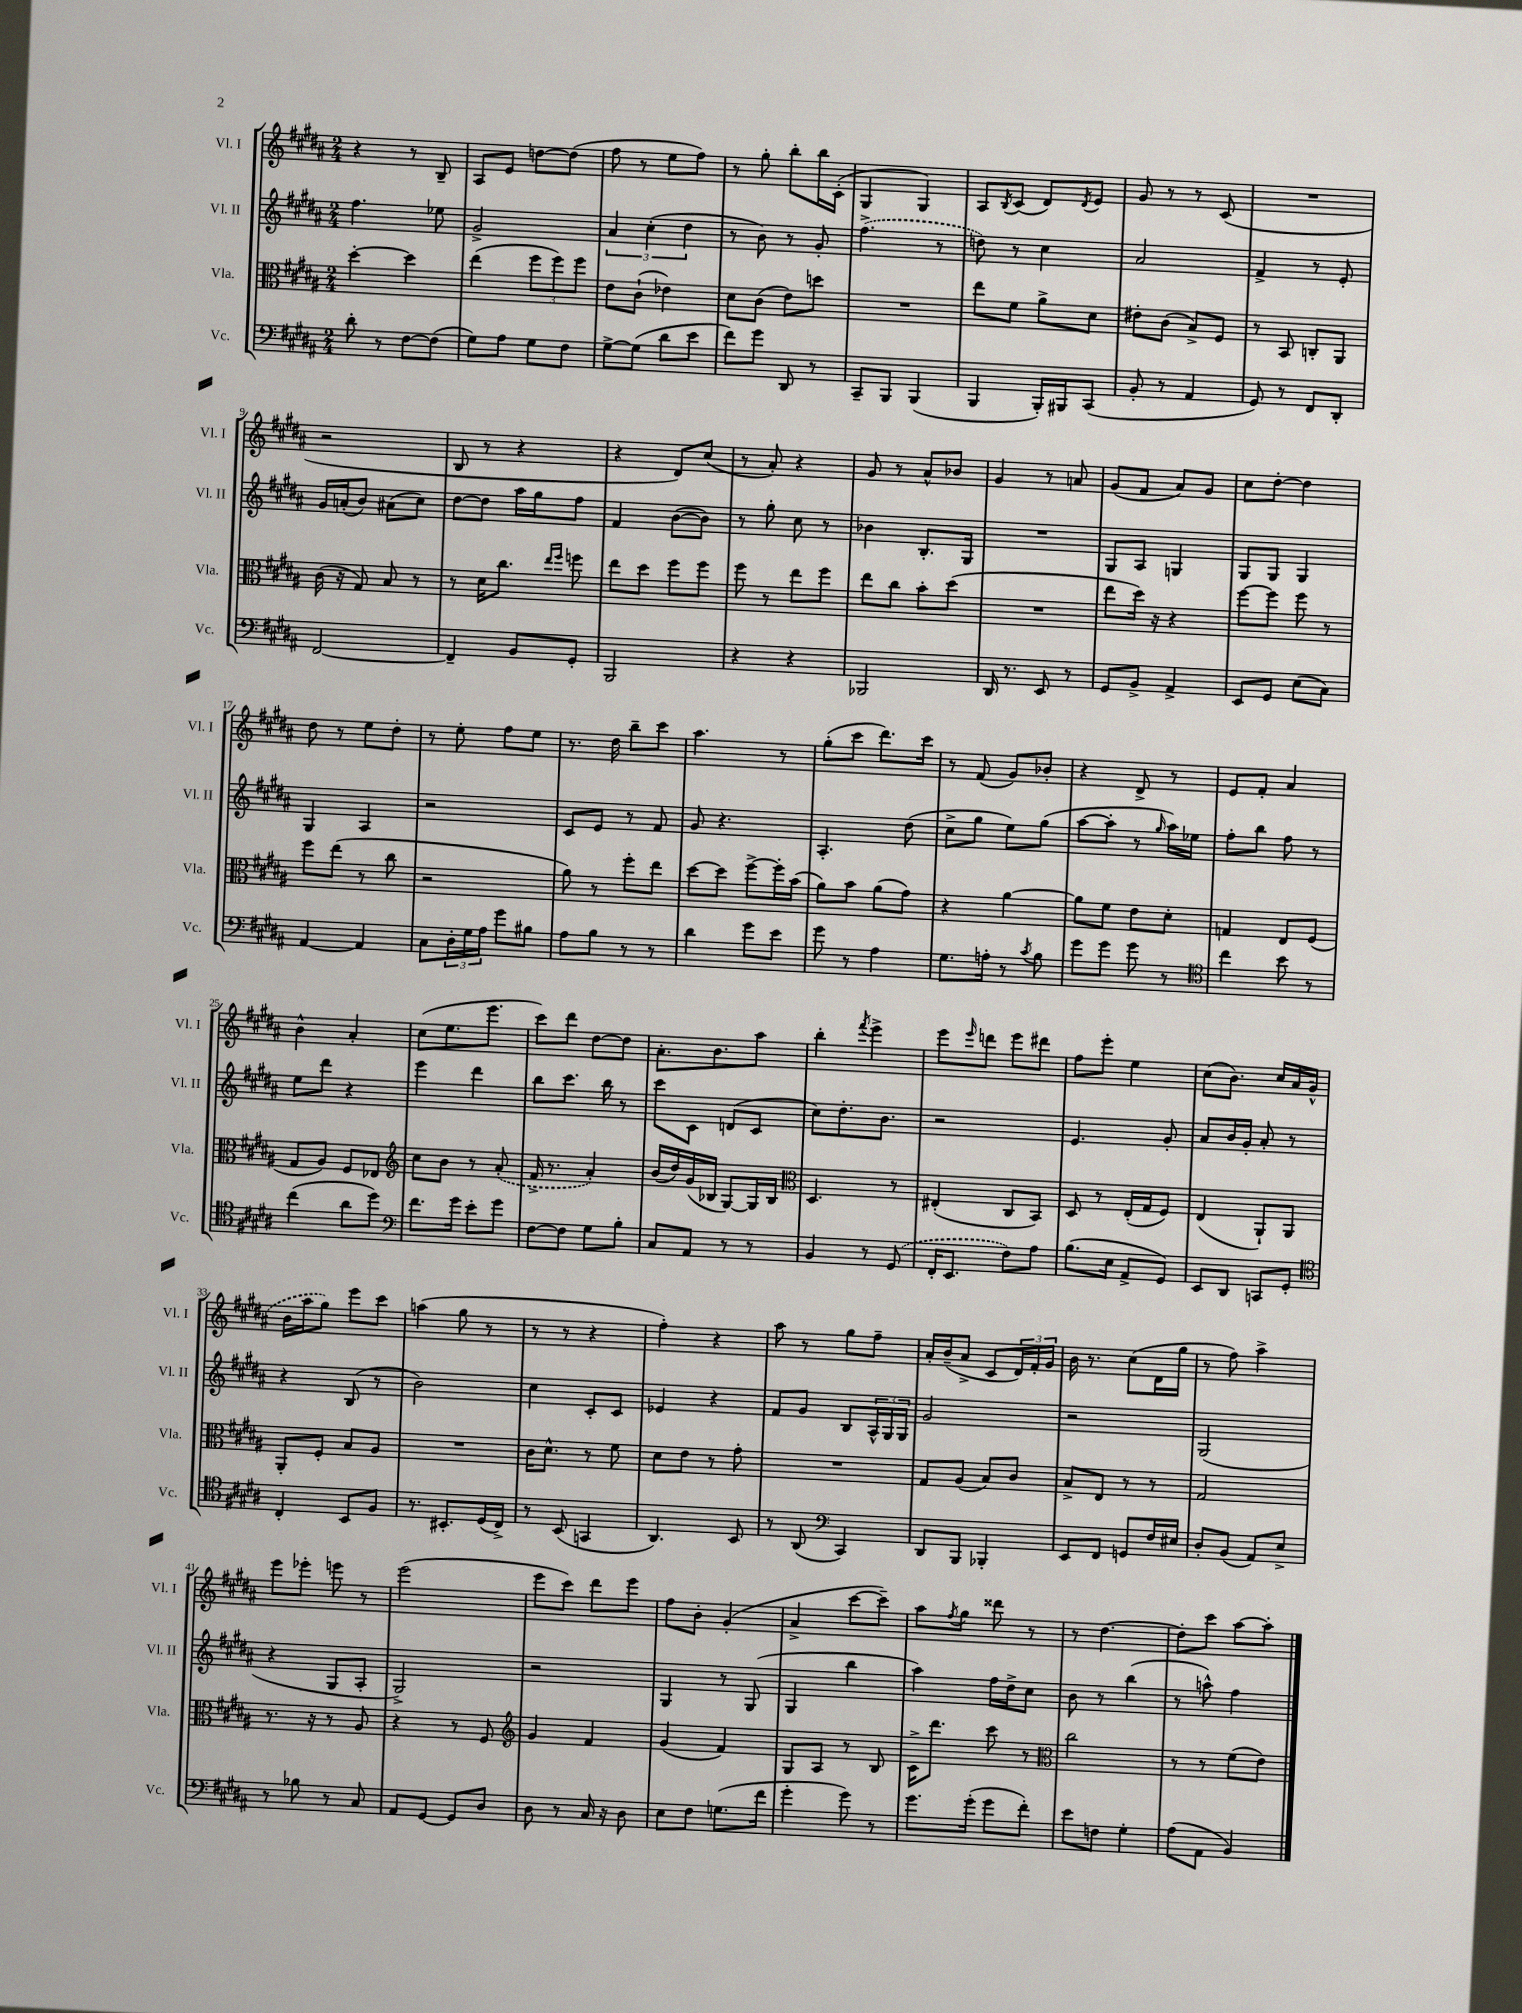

**kern	**kern	**kern	**kern
*staff4	*staff3	*staff2	*staff1
*clefF4	*clefC3	*clefG2	*clefG2
*k[f#c#g#d#a#]	*k[f#c#g#d#a#]	*k[f#c#g#d#a#]	*k[f#c#g#d#a#]
*M2/4	*M2/4	*M2/4	*M2/4
8d#'\	[4dd#'\	4.ff#\	4r
8r	.	.	.
[8F#\L	4dd#\]	.	8r
(8F#\]J	.	8ee-\	8B~/
=	=	=	=
8G#\L)	(4ee\	2g#^/	8A#/L
8A#\J	.	.	8e/J
8G#\L	12ff#\L	.	[8dd\L
.	12ff#\)	.	.
8F#\J	.	.	(8dd\]J
.	12ff#\J	.	.
=	=	=	=
[8G#^\L	8e\L	6a#/	8ff#\
(8G#\]J	(8c#`\J	.	8r
.	.	(6cc#'\	.
8d#\L	4e-\)	.	8ee\L
.	.	6dd#\	.
8e\J	.	.	8ff#\J)
=	=	=	=
8f#\L)	8d#\L	8r	8r
8g#\J	(8c#\J	8b\)	8gg#'\
8DD#/	8e\L)	8r	8bb'\L
8r	8dd\J	8g#'/	16bb\L
.	.	.	(16c#'\JJ
=	=	=	=
8CC#~/L	2r	(4.ff#^\	4G#/
8BBB/J	.	.	.
(4BBB/	.	.	4G#/)
.	.	8r	.
=	=	=	=
4BBB/	8ee\L	8dd\)	8A#/L
.	.	.	8qB/
.	8f#\J	8r	(8c#/J
16BBB'/LL)	8a#^\L	4cc#\	8d#/L)
16BBB#/J	.	.	.
.	.	.	8qd#/
(8CC#/J	8d#\J	.	8e/J
=	=	=	=
8BB'/	8e#'\L	2a#/	8g#/
8r	(8c#\J	.	8r
4AA#/	8B^/L)	.	8r
.	8F#/J	.	(8c#/
=	=	=	=
8GG#/)	8r	4f#^/	2r
8r	8BB/	.	.
8FF#/L	8C'/L	8r	.
8DD#'/J	8AA#/J	8e'/	.
=	=	=	=
[2FF#/	(16c#\	16g#/LL	2r
.	16r	(16a'/J	.
.	8G#/)	8b/J)	.
.	8B/	(8a#\L	.
.	8r	8cc#\J)	.
=	=	=	=
4FF#~/]	8r	[8dd#\L	8B/
.	16d#\LK	8dd#\]J	8r
.	8.cc#\J	.	.
8BB/L	.	16aa#\LL	4r
.	.	16gg#\J	.
.	16qqee/LL	.	.
.	16qqff#/JJ	.	.
8GG#'/J	8ff\	8ff#\J	.
=	=	=	=
2BBB/	8ee\L	4f#/	4r
.	8dd#\J	.	.
.	8ff#\L	([8b\L	8d#/L)
.	8ff#\J	8b\]J)	(8cc#/J
=	=	=	=
4r	8ff#\	8r	8r
.	8r	8gg#'\	8a#'/)
4r	8ee\L	8cc#\	4r
.	8ff#\J	8r	.
=	=	=	=
2BBB-/	8ee\L	4b-\	8g#/
.	8cc#\J	.	8r
.	8b'\L	8.B'/L	8a#^^/L
.	(8dd#\J	.	8b-/J
.	.	16G#/Jk	.
=	=	=	=
16DD#/	2r	2r	4g#/
8.r	.	.	.
8EE/	.	.	8r
8r	.	.	8a/
=	=	=	=
8GG#/L	8ee\L	8G#/L	(8g#/L
8BB^/J	16dd#\Jk)	8A#/J	8f#/J
.	16r	.	.
4AA#^/	4r	4G/	8a#/L)
.	.	.	8g#/J
=	=	=	=
8EE/L	[8ff#\L	8G#/L	8cc#\L
8GG#/J	8ff#\]J	8G#/J	[8dd#'\J
(8E\L	8ff#\	4G#/	4dd#\]
8C#\J)	8r	.	.
=	=	=	=
[4AA#/	8ff#\L	4G#/	8dd#\
.	(8ee\J	.	8r
4AA#/]	8r	4A#/	8ee\L
.	8cc#\	.	8dd#'\J
=	=	=	=
8C#\L	2r	2r	8r
24D#'\L	.	.	8ee'\
24G#\	.	.	.
24A#\JJ	.	.	.
8g#\L	.	.	8ff#\L
8B#\J	.	.	8ee\J
=	=	=	=
8A#\L	8a#\)	8c#/L	8.r
8B\J	8r	8e/J	.
.	.	.	16dd#\
8r	8ff#'\L	8r	8bb~\L
8r	8ee\J	8f#/	8ccc#\J
=	=	=	=
4d#\	[8dd#\L	8g#/	4.aa#\
.	8dd#\]J	4.r	.
8g#\L	[8ff#^\L	.	.
8e\J	16ff#'\]L	.	8r
.	(16b\JJ	.	.
=	=	=	=
8g#\	8a#\L)	4.A#'/	(8gg#'\L
8r	8b\J	.	8ccc#\J
4A#\	(8a#\L	.	8.ddd#\L)
.	8g#\J)	(8dd#\	.
.	.	.	16ccc#\Jk
=	=	=	=
8.G#\L	4r	8cc#^\L	8r
.	.	8gg#\J	(8f#/
16A'\Jk	.	.	.
8r	[4a#\	8ee\L)	8g#/L)
8qc#/	.	.	.
8B\	.	(8gg#\J	8b-'/J
=	=	=	=
8g#\L	8a#\]L	[8aa#\L	4r
8g#\J	8f#\J	8aa#'\]J	.
8g#\	8e\L	8r	8d#^/
.	.	16qqgg#/	.
8r	8d#'\J	16aa#\LL)	8r
.	.	16ee-\JJ	.
=	=	=	=
*clefC4	*	*	*
4cc#\	4G/	8ff#'\L	8e/L
.	.	8bb\J	8f#'/J
8b\	8E/L	8ff#\	4a#/
8r	(8F#/J	8r	.
=	=	=	=
(4cc#\	8G#/L	8ee\L	4b^^\
.	8A#/J)	8ddd#\J	.
8a#\L	8F#/L	4r	4a#'/
8dd#\J)	8E-/J	.	.
=	=	=	=
*clefF4	*clefG2	*	*
8.f#\L	8cc#\L	4eee\	(8cc#\L
.	8b\J	.	8.ee\
16g#\Jk	.	.	.
8e'\L	8r	4ddd#\	.
.	.	.	8.eee\J
8g#\J	(8a#'/	.	.
=	=	=	=
[8F#\L	16f#^/	8bb\L	8ccc#\L)
.	8.r	.	.
8F#\]J	.	8.ccc#\J	8ddd#\J
8G#\L	4a#'/)	.	[8dd#\L
.	.	16bb\	.
8B'\J	.	8r	8dd#\]J
=	=	=	=
8C#/L	(16b/LL	8ccc#\L	8.a#'\L
.	16dd#/)	.	.
8AA#/J	(16g#/	8c#\J	.
.	16B-/JJ	.	8.b\
8r	[8G#/L)	(8d/L	.
8r	16G#/]L	8c#/J	8aa#\J
.	16B-/JJ	.	.
=	=	=	=
*	*clefC3	*	*
4BB/	4.D#/	8cc#\L)	4bb'\
.	.	8.dd#'\	.
.	.	.	8qfff#/
8r	.	.	4eee^\
.	.	8.b\J	.
(8GG#/	8r	.	.
=	=	=	=
16FF#'/LK	(4E#'/	2r	8eee\L
8.EE/J	.	.	.
.	.	.	16qqeee/
.	.	.	8ddd\J
8F#\L)	8C#/L	.	8eee\L
8A#\J	8BB/J)	.	8ddd#\J
=	=	=	=
(8.B\L	8D#/	4.e/	8ff#\L
.	8r	.	8eee'\J
16E\Jk	.	.	.
8AA#^/L	(16E'/LL	.	4ee\
.	16G#/J	.	.
8GG#/J)	8F#/J)	8g#'/	.
=	=	=	=
8EE/L	(4E/	8a#/L	(8cc#\L
8DD#/J	.	16b/L	8.b\J)
.	.	16g#'/JJ	.
8CC/L	8AA#`/L)	8a#'/	.
.	.	.	16cc#/LL
8GG#'/J	8AA#/J	8r	16a#/
.	.	.	(16g#^^/JJ
=	=	=	=
*clefC4	*	*	*
4C#'/	8AA#'/L	4r	16b\LL
.	.	.	16aa#\J
.	8F#'/J	.	8gg#\J)
8BB/L	8B/L	(8B/	8eee\L
8F#/J	8A#/J	8r	8ccc#\J
=	=	=	=
8.r	2r	2b\)	(4aa\
8.BB#'/L	.	.	.
.	.	.	8gg#\
(16D#/L	.	.	8r
16C#^/JJ)	.	.	.
=	=	=	=
8r	16c#\LK	4cc#\	8r
.	8.d#^^\J	.	.
(8BB/	.	.	8r
4GG/	8r	8c#'/L	4r
.	8f#\	8c#/J	.
=	=	=	=
4.AA#/)	8d#\L	4e-/	4ff#'\)
.	8e\J	.	.
.	8r	4r	4r
8BB/	8g#'\	.	.
=	=	=	=
8r	2r	8f#/L	8aa#\
(8AA#/	.	8g#/J	8r
*clefF4	*	*	*
4CC#/)	.	8B/L	8gg#\L
.	.	24A#^^/L	8ff#~\J
.	.	24G#/	.
.	.	24G#/JJ	.
=	=	=	=
8DD#/L	8G#/L	2g#/	16a#'/LL
.	.	.	(16b~/J
8BBB/J	(8A#/J	.	8a#^/J
4BBB-'/	8B/L)	.	8c#/L
.	8c#/J	.	24d#/L)
.	.	.	24f#'/
.	.	.	24g#/JJ
=	=	=	=
8EE/L	8B^/L	2r	16b\
.	.	.	8.r
8FF#/J	8E/J	.	.
8GG/L	8r	.	(8cc#\L
16F#/L	8r	.	16d#\L
16E#/JJ	.	.	16gg#\JJ
=	=	=	=
8D#'/L	2G#/	(2G#/	8r
(8BB/J	.	.	8ff#\)
8AA#/L)	.	.	4aa#^\
8E^/J	.	.	.
=	=	=	=
8r	8.r	4r	8eee\L
8B-\	.	.	8eee-'\J
.	16r	.	.
8r	8r	8G#/L	8eee\
8C#/	8A#/	8A#'/J	8r
=	=	=	=
8AA#/L	4r	2G#^/)	(2eee\
[8GG#/J	.	.	.
8GG#/]L	8r	.	.
8D#/J	8F#/	.	.
=	=	=	=
*	*clefG2	*	*
8D#\	4g#/	2r	8eee\L
8r	.	.	8ccc#\J)
16C#/	4f#/	.	8ddd#\L
16r	.	.	.
8D#\	.	.	8eee\J
=	=	=	=
8E\L	(4g#/	4G#/	8ff#\L
8F#\J	.	.	8b'\J
(8.G\L	4f#/)	8r	(4g#'/
.	.	(8G#/	.
16f#\Jk	.	.	.
=	=	=	=
4g#'\	8G#/L	4G#/	4a#^/
.	8A#/J	.	.
8g#\)	8r	4bb\	[8ccc#\L
8r	8B/	.	8ccc#~\]J)
=	=	=	=
8.g#\L	16c#^\LK	4aa#\)	8aa#\L
.	8.ddd#\J	.	.
.	.	.	8qff#/
.	.	.	8gg#\J
(16g#'\Jk	.	.	.
8g#\L	8ccc#\	16ff#\LL	8ddd##\
.	.	16dd#^\J	.
8f#'\J)	8r	8cc#\J	8r
=	=	=	=
*	*clefC3	*	*
8e\L	2cc#\	8b\	8r
8F\J	.	8r	[4.dd#\
4G#'\	.	(4bb\	.
=	=	=	=
(8A#\L	8r	8r	8dd#'\]L
8AA#\J	8r	8aa^^\)	8ccc#\J
4BB/)	(8f#\L	4ff#\	[8aa#\L
.	8e\J)	.	8aa#'\]J
==	==	==	==
*-	*-	*-	*-
